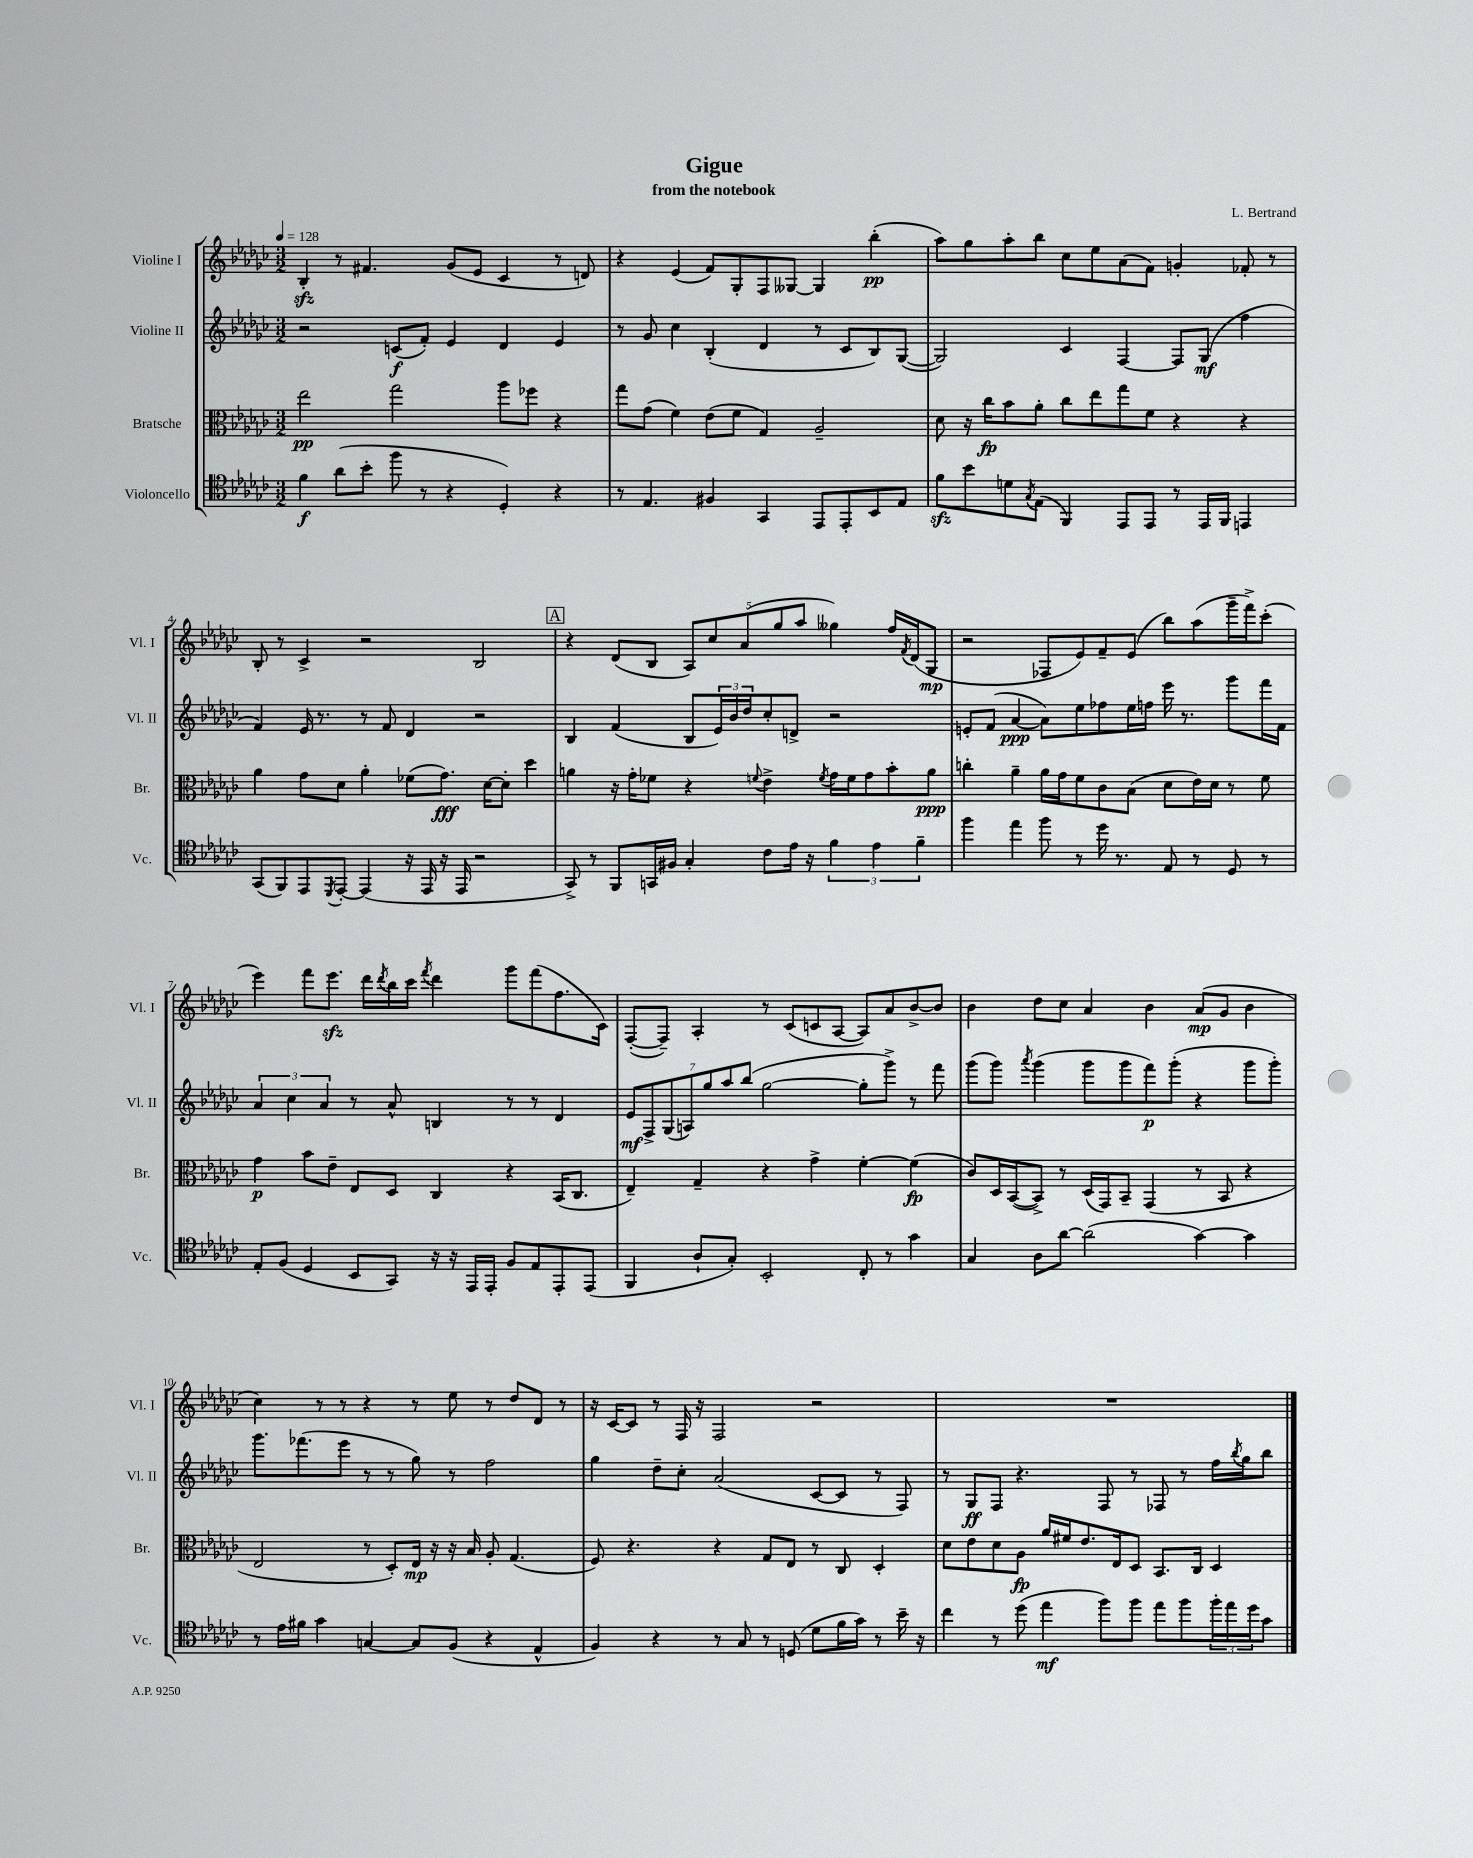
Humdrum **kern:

**kern	**dynam	**kern	**dynam	**kern	**dynam	**kern	**dynam
*part4	*part4	*part3	*part3	*part2	*part2	*part1	*part1
*staff4	*staff4	*staff3	*staff3	*staff2	*staff2	*staff1	*staff1
*I"Violoncello	*	*I"Bratsche	*	*I"Violine II	*	*I"Violine I	*
*I'Vc.	*	*I'Br.	*	*I'Vl. II	*	*I'Vl. I	*
*clefC4	*	*clefC3	*	*clefG2	*	*clefG2	*
*k[b-e-a-d-g-c-]	*	*k[b-e-a-d-g-c-]	*	*k[b-e-a-d-g-c-]	*	*k[b-e-a-d-g-c-]	*
*M3/2	*	*M3/2	*	*M3/2	*	*M3/2	*
*MM128	*	*MM128	*	*MM128	*	*MM128	*
=1	=1	=1	=1	=1	=1	=1	=1
4f\	f	2ee-\	pp	2r	.	4B-zz'/	.
(8a-\L	.	.	.	.	.	8r	.
8b-'\J	.	.	.	.	.	4.f#X/	.
8ff\	.	2gg-\	.	(8cn/L	f	.	.
8r	.	.	.	8f'/J)	.	.	.
4r	.	.	.	4e-/	.	(8g-/L	.
.	.	.	.	.	.	8e-/J	.
4D-'/)	.	8aa-\L	.	4d-/	.	4c-/	.
.	.	8ff-X\J	.	.	.	.	.
4r	.	4r	.	4e-/	.	8r	.
.	.	.	.	.	.	8dn/)	.
=2	=2	=2	=2	=2	=2	=2	=2
8r	.	8gg-\L	.	8r	.	4r	.
4.E-/	.	(8g-\J	.	8g-/	.	.	.
.	.	4f\)	.	4cc-\	.	(4e-/	.
4F#X/	.	(8e-\L	.	(4B-'/	.	8f/L)	.
.	.	8f\J	.	.	.	8G-'/	.
4GG-/	.	4G-/)	.	4d-/	.	8F/	.
.	.	.	.	.	.	[8G--X/J	.
8EE-/L	.	2A-~/	.	8r	.	4G--/]	.
8EE-'/	.	.	.	8c-/L	.	.	.
8BB-/	.	.	.	8B-/)	.	(4bb-'\	pp
8E-/J	.	.	.	([8G-/J	.	.	.
=3	=3	=3	=3	=3	=3	=3	=3
8fzz\L	.	8d-\	.	2G-/])	.	8aa-\L)	.
8b-\	.	16r	.	.	.	8gg-\	.
.	.	16cc-\KL	fp	.	.	.	.
8dn\	.	8b-\	.	.	.	8aa-'\	.
8qG-/	.	.	.	.	.	.	.
(8E-\J	.	8a-'\J	.	.	.	8bb-\J	.
4FF/)	.	8cc-\L	.	4c-/	.	8cc-\L	.
.	.	8ee-\	.	.	.	8ee-\	.
8EE-/L	.	8gg-\	.	[4F/	.	(8a-\	.
8EE-/J	.	8f\J	.	.	.	8f\J)	.
8r	.	4r	.	8F/L]	.	4gn'/	.
16EE-/LL	.	.	.	(8G-/J	mf	.	.
16FF/JJ	.	.	.	.	.	.	.
4EEn/	.	4r	.	4ff\	.	8f-X'/	.
.	.	.	.	.	.	8r	.
!!LO:LB:g=z
=4	=4	=4	=4	=4	=4	=4	=4
(8GG-/L	.	4a-\	.	4f/)	.	8B-'/	.
8FF/)	.	.	.	.	.	8r	.
8EE-/	.	8g-\L	.	16e-/	.	4c-^/	.
.	.	.	.	8.r	.	.	.
8qDD-/	.	.	.	.	.	.	.
[8EE-'/J	.	8d-\J	.	.	.	.	.
(4EE-/]	.	4a-'\	.	8r	.	2r	.
.	.	.	.	8f/	.	.	.
16r	.	(8f-X\L	.	4d-/	.	.	.
16EE-/	.	.	.	.	.	.	.
16r	.	8.g-\J)	fff	.	.	.	.
16EE-/	.	.	.	.	.	.	.
2r	.	.	.	2r	.	2B-/	.
.	.	[16d-\KL	.	.	.	.	.
.	.	8d-'\J]	.	.	.	.	.
.	.	4dd-\	.	.	.	.	.
!!LO:REH:place=s1:t=A
=5	=5	=5	=5	=5	=5	=5	=5
8GG-^/)	.	4an\	.	4B-/	.	4r	.
8r	.	.	.	.	.	.	.
8FF/L	.	16r	.	(4f/	.	(8d-/L	.
.	.	16g-'\KL	.	.	.	.	.
16GGn/L	.	8f-X\J	.	.	.	8B-/J	.
16F#X/JJ	.	.	.	.	.	.	.
4G-'/	.	4r	.	8B-/L	.	10A-/L)	.
.	.	.	.	.	.	10cc-/	.
.	.	.	.	24e-/L)	.	.	.
.	.	.	.	24b-/	.	.	.
.	.	.	.	.	.	(10a-/	.
.	.	.	.	24dd-/J	.	.	.
.	.	8qqfn/	.	.	.	.	.
8c-\L	.	4e-^\	.	8cc-'/	.	.	.
.	.	.	.	.	.	10gg-/	.
16e-\Jk	.	.	.	8dn^/J	.	.	.
.	.	.	.	.	.	10aa-/J	.
16r	.	.	.	.	.	.	.
.	.	8qf/	.	.	.	.	.
6f\	.	16g-\LL	.	2r	.	4gg--X\)	.
.	.	16f\J	.	.	.	.	.
.	.	8g-\	.	.	.	.	.
6e-\	.	.	.	.	.	.	.
.	.	8b-'\	.	.	.	16ff/LL	.
.	.	.	.	.	.	8qf/	.
.	.	.	.	.	.	(16d-/J	.
6f~\	.	.	.	.	.	.	.
.	.	8a\J	ppp	.	.	8G-/J	mp
=6	=6	=6	=6	=6	=6	=6	=6
4ff\	.	4ccn'\	.	8en'/L	.	2r	.
.	.	.	.	(8f/J	.	.	.
4ee-\	.	4a-~\	.	[4a-/	ppp	.	.
8ff\	.	16a-\LL	.	8a-\L])	.	8F-X/L	.
.	.	16g-\J	.	.	.	.	.
8r	.	8f\	.	8ee-\	.	8e-/)	.
16dd-\	.	8c-\	.	8ff-X\	.	8f~/	.
8.r	.	.	.	.	.	.	.
.	.	(8B-\J	.	16ee-\L	.	(8e-/J	.
.	.	.	.	16ffn\JJ	.	.	.
8E-/	.	8d-\L	.	16eee-\	.	8bb-\L)	.
.	.	.	.	8.r	.	.	.
8r	.	16e-\L)	.	.	.	(8aa-\	.
.	.	16d-\JJ	.	.	.	.	.
8D-/	.	8r	.	8ggg-\L	.	16ggg-~\L	.
.	.	.	.	.	.	16fff^\J)	.
8r	.	8f\	.	16fff\L	.	(8ccc-'\J	.
.	.	.	.	16f\JJ	.	.	.
!!LO:LB:g=z
=7	=7	=7	=7	=7	=7	=7	=7
8E-'/L	.	4g-\	p	6a-/	.	4eee-\)	.
(8F/J	.	.	.	.	.	.	.
.	.	.	.	6cc-\	.	.	.
4D-/	.	8b-\L	.	.	.	8fff\L	.
.	.	.	.	6a-/	.	.	.
.	.	8e-~\J	.	.	.	8.eee-zz\J	.
8BB-/L	.	8E-/L	.	8r	.	.	.
.	.	.	.	.	.	16ddd-\LL	.
.	.	.	.	.	.	8qddd-/	.
8GG-/J)	.	8D-/J	.	8a-^^/	.	16bb-\	.
.	.	.	.	.	.	16ccc-\JJ	.
.	.	.	.	.	.	8qfff/	.
16r	.	4C-/	.	4Bn/	.	4ddd-\	.
16r	.	.	.	.	.	.	.
16EE-/LL	.	.	.	.	.	.	.
16EE-'/JJ	.	.	.	.	.	.	.
8F/L	.	4r	.	8r	.	8ggg-\L	.
8E-/	.	.	.	8r	.	(8fff\	.
8EE-'/	.	(16BB-/KL	.	4d-/	.	8.ff\	.
.	.	8.C-/J	.	.	.	.	.
(8EE-/J	.	.	.	.	.	.	.
.	.	.	.	.	.	16c-\Jk)	.
=8	=8	=8	=8	=8	=8	=8	=8
4FF/	.	4E-~/)	.	14e-/L	mf	([8F'/L	.
.	.	.	.	14F^/	.	.	.
.	.	.	.	.	.	8F~/J])	.
.	.	.	.	(14G-/	.	.	.
.	.	.	.	14An/)	.	.	.
8A-`/L	.	4G-~/	.	.	.	4A-'/	.
.	.	.	.	14gg-/	.	.	.
.	.	.	.	14aa-/	.	.	.
8G-'/J)	.	.	.	.	.	.	.
.	.	.	.	(14bb-/J	.	.	.
2BB-'/	.	4r	.	[2gg-\	.	8r	.
.	.	.	.	.	.	(8c-/L	.
.	.	4g-^\	.	.	.	8cn/	.
.	.	.	.	.	.	[8A-/J	.
8C-'/	.	[4f'\	.	8gg-'\L]	.	8A-/L])	.
8r	.	.	.	8ggg-^\J)	.	8a-/	.
4g-\	.	(4f\]	fp	8r	.	[8b-^/	.
.	.	.	.	8fff\	.	8b-/J]	.
=9	=9	=9	=9	=9	=9	=9	=9
4G-/	.	8c-/L)	.	(8ggg-\L	.	4b-\	.
.	.	16D-/L	.	8ggg-\J)	.	.	.
.	.	([16BB-/J	.	.	.	.	.
.	.	.	.	8qaaa-/	.	.	.
8A-\L	.	8BB-^/J])	.	(4ggg-\	.	8dd-\L	.
[8a-\J	.	8r	.	.	.	8cc-\J	.
(2a-\]	.	(16D-/LL	.	8ggg-\L	.	4a-/	.
.	.	16GG-/J)	.	.	.	.	.
.	.	8BB-~/J	.	8ggg-\	.	.	.
.	.	(4GG-/	.	8fff\)	p	4b-\	.
.	.	.	.	(8ggg-'\J	.	.	.
[4g-\)	.	8r	.	4r	.	(8a-/L	mp
.	.	8BB-/	.	.	.	8g-/J	.
4g-\]	.	4r	.	8ggg-\L	.	4b-\	.
.	.	.	.	8ggg-'\J)	.	.	.
!!LO:LB:g=z
=10	=10	=10	=10	=10	=10	=10	=10
8r	.	2E-/	.	8.ggg-\L	.	4cc-\)	.
16e-\LL	.	.	.	.	.	.	.
16f#X\JJ	.	.	.	(8.fff-X\	.	.	.
4g-\	.	.	.	.	.	8r	.
.	.	.	.	8eee-\J	.	8r	.
[4Gn/	.	8r	.	8r	.	4r	.
.	.	8D-'/L)	.	8r	.	.	.
8G/L]	.	16E-/Jk	mp	8gg-\)	.	8r	.
.	.	16r	.	.	.	.	.
(8F/J	.	16r	.	8r	.	8ee-\	.
.	.	16B-/	.	.	.	.	.
4r	.	8A-'/	.	2ff\	.	8r	.
.	.	(4.G-/	.	.	.	8dd-/L	.
4E-^^/	.	.	.	.	.	8d-/J	.
.	.	.	.	.	.	8r	.
=11	=11	=11	=11	=11	=11	=11	=11
4F/)	.	8F/)	.	4gg-\	.	16r	.
.	.	.	.	.	.	[16c-/KL	.
.	.	4.r	.	.	.	8c-/J]	.
4r	.	.	.	8dd-~\L	.	8r	.
.	.	.	.	8cc-'\J	.	16F/	.
.	.	.	.	.	.	16r	.
8r	.	4r	.	(2a-/	.	2F/	.
8G-/	.	.	.	.	.	.	.
8r	.	8G-/L	.	.	.	.	.
(8Dn/	.	8E-/J	.	.	.	.	.
8d-\L	.	8r	.	[8c-/L	.	2r	.
16f\L	.	8C-/	.	8c-/J]	.	.	.
16g-\JJ)	.	.	.	.	.	.	.
8r	.	4D-'/	.	8r	.	.	.
16b-~\	.	.	.	8F/)	.	.	.
16r	.	.	.	.	.	.	.
=12	=12	=12	=12	=12	=12	=12	=12
4cc-\	.	8d-\L	.	8r	.	1.r	.
.	.	8e-\	.	8G-/L	ff	.	.
8r	.	8d-\	.	8F/J	.	.	.
(8dd-\	.	8A-\J	fp	4.r	.	.	.
4ee-\	mf	16a-/LL	.	.	.	.	.
.	.	16f#X/J	.	.	.	.	.
.	.	8.e-/	.	.	.	.	.
8ff\L)	.	.	.	8F/	.	.	.
.	.	16E-/k	.	.	.	.	.
8ff\J	.	8D-/J	.	8r	.	.	.
8ee-\L	.	8.BB-/L	.	8F-X/	.	.	.
8ff\	.	.	.	8r	.	.	.
.	.	16C-/Jk	.	.	.	.	.
24ff'\L	.	4D-/	.	16ff\LL	.	.	.
24ee-\	.	.	.	.	.	.	.
.	.	.	.	8qbb-/	.	.	.
.	.	.	.	16gg-\J	.	.	.
24dd-\J	.	.	.	.	.	.	.
8g-\J	.	.	.	8bb-\J	.	.	.
==	==	==	==	==	==	==	==
*-	*-	*-	*-	*-	*-	*-	*-
